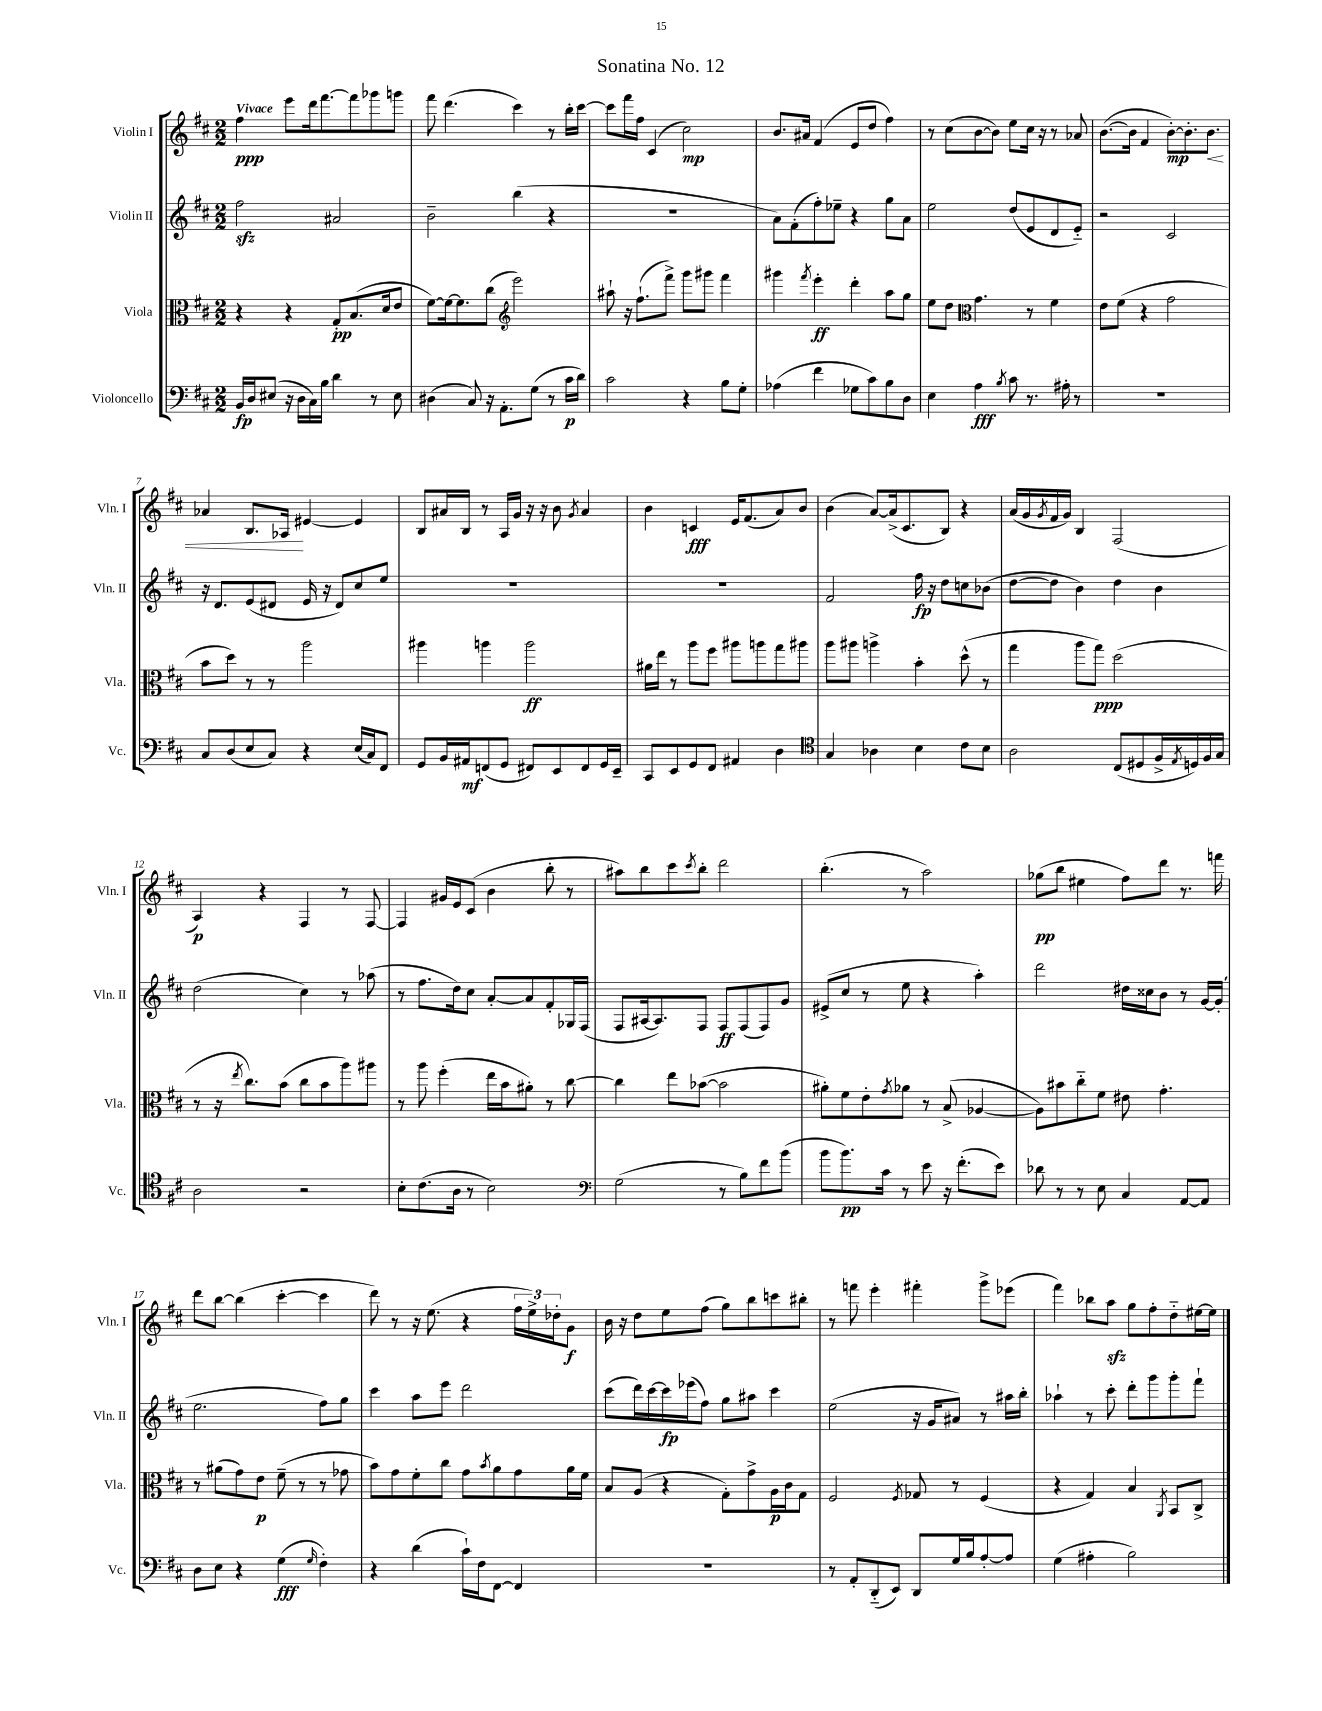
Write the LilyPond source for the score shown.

\header { title = "Sonatina No. 12" }
<<
\new StaffGroup <<
\new Staff = "s0" \with { instrumentName = "Violin I" shortInstrumentName = "Vln. I" } {
    \clef treble \key d \major \numericTimeSignature \time 2/2 \tempo "Vivace"
    fis''4\ppp e'''8 d'''16 fis'''8.~ fis'''8 ges'''8 g'''8 |
    fis'''8 d'''4.( cis'''4) r8 b''16-. cis'''16~ |
    cis'''8 fis'''16 fis''16 cis'4( cis''2\mp) |
    b'8. ais'16 fis'4( e'8 d''8 fis''4) |
    r8 cis''8( b'8~ b'8) e''8 cis''16 r16 r8 aes'8 |
    b'8.~( b'16 fis'4 b'8~-.\mp) b'8.-. b'8.\< |
    aes'4 b8. aes16\! eis'4~ eis'4 |
    b8 ais'16 b16 r8 a16 g'16 r16 r16 b'8 \acciaccatura { g'8 } ais'4 |
    b'4 c'4\fff e'16 fis'8.( a'8) b'8 |
    b'4( a'8~) a'16->( cis'8. b8) r4 |
    a'16( g'16 \acciaccatura { g'8 } fis'16 g'16) b4 fis2( |
    a4\p) r4 fis4 r8 fis8~ |
    fis4 gis'16 e'16 cis'8( b'4 b''8-. r8 |
    ais''8) b''8 cis'''8 \acciaccatura { cis'''8 } b''8-. d'''2 |
    b''4.-.( r8 a''2) |
    ges''8\pp( b''8 eis''4 fis''8) d'''8 r8. f'''16 |
    d'''8 b''8~ b''4( cis'''4~-. cis'''4 |
    d'''8) r8 r16 e''8.( r4 \tuplet 3/2 { fis''16 e''16->) des''16-. } g'8\f |
    b'16 r16 d''8 e''8 fis''8( g''8) b''8 c'''8 bis''8-. |
    r8 f'''8 e'''4-. fis'''4-. g'''8-> ees'''8( |
    fis'''4) bes''8 a''8\sfz g''8 fis''8-. d''8-_ eis''16~ eis''16 \bar "|." |
}
\new Staff = "s1" \with { instrumentName = "Violin II" shortInstrumentName = "Vln. II" } {
    \clef treble \key d \major \numericTimeSignature \time 2/2
    fis''2\sfz ais'2 |
    b'2-- b''4( r4 |
    R1 |
    a'8) fis'8-.( fis''8-.) ees''8-- r4 g''8 a'8 |
    e''2 d''8( e'8 d'8 e'8-_) |
    r2 cis'2 |
    r16 d'8. e'8( dis'8 e'16 r16 dis'8) cis''8 e''8 |
    R1 |
    R1 |
    fis'2 fis''16\fp r16 d''8 c''8 bes'8( |
    d''8~ d''8 b'4) d''4 b'4 |
    d''2( cis''4) r8 aes''8( |
    r8 fis''8. d''16) cis''8 a'8~-. a'8 fis'8-. ges16 fis16( |
    fis8 ais16~ ais8.) fis8 fis8\ff fis8( fis8) g'8 |
    eis'8->( cis''8 r8 e''8 r4 a''4-.) |
    d'''2 dis''16 cisis''16 b'8 r8 g'16~ g'16-.( |
    e''2. fis''8) g''8 |
    cis'''4 a''8 e'''8 d'''2 |
    cis'''8( d'''16) cis'''16~ cis'''16\fp ees'''16( fis''8) g''8 ais''8 cis'''4 |
    e''2( r16 g'16 ais'8) r8 ais''16 b''16-. |
    aes''4-! r8 cis'''8-. d'''8-. g'''8 g'''8-. fis'''8-! \bar "|." |
}
\new Staff = "s2" \with { instrumentName = "Viola" shortInstrumentName = "Vla." } {
    \clef alto \key d \major \numericTimeSignature \time 2/2
    r4 r4 g8-.\pp b8.( d'16 e'8 |
    fis'8~) fis'16~ fis'8. cis''8( \clef treble e'''2) |
    ais''8-! r16 fis''8.-!( fis'''8->) g'''8 gis'''8 fis'''4 |
    gis'''4 \acciaccatura { fis'''8 } e'''4-.\ff d'''4-. a''8 g''8 |
    e''8 d''8 \clef alto g'4. r8 fis'4 |
    e'8 fis'8( r4 g'2 |
    b'8 d''8) r8 r8 a''2 |
    ais''4 a''4 a''2\ff |
    ais'16 e''16 r8 a''8 fis''8 ais''8 a''8 g''8 ais''8 |
    a''8 ais''8 a''4-> b'4-. d''8-^( r8 |
    g''4 a''8 g''8\ppp) d''2( |
    r8 r16 \acciaccatura { e''8 } cis''8.) b'8( cis''8 b'8 a''8) ais''8 |
    r8 a''8 fis''4-.( e''16 b'16 ais'8-.) r8 cis''8~ |
    cis''4 e''8 bes'8~( bes'2 |
    ais'8-.) fis'8 e'8-. \acciaccatura { g'8 } aes'8 r8 b8->( aes4~ |
    aes8) bis'8 cis''8-_ fis'8 eis'8 g'4.-. |
    r8 ais'8( g'8) e'8\p fis'8--( r8 r8 ges'8 |
    b'8) g'8 fis'8-. cis''8 g'8 \acciaccatura { b'8 } a'8 g'8 a'16 fis'16 |
    b8 a8( r4 g8-.) g'8-> a16\p cis'16 g8 |
    fis2 \acciaccatura { fis8 } ges8 r8 fis4( |
    r4 g4) b4 \acciaccatura { a,8 } b,8 cis8-> \bar "|." |
}
\new Staff = "s3" \with { instrumentName = "Violoncello" shortInstrumentName = "Vc." } {
    \clef bass \key d \major \numericTimeSignature \time 2/2
    b,16\fp d16 eis8( r16 d16 cis16) b16 d'4 r8 eis8 |
    dis4( cis8) r16 a,8.-. g8( r8 cis'16\p d'16) |
    cis'2 r4 b8 g8-. |
    aes4( fis'4 ges8 cis'8) b8 d8 |
    e4 a4\fff \acciaccatura { b8 } cis'8 r8. ais16-. r8 |
    R1 |
    cis8 d8( e8 cis8) r4 e16( cis16) fis,8 |
    g,8 b,16 ais,16\mf f,8( g,8 fis,8) e,8 fis,8 g,16 e,16-- |
    cis,8 e,8 g,8 fis,8 ais,4 d4 |
    \clef tenor g4 aes4 b4 cis'8 b8 |
    a2 cis8( dis8 fis16-> \acciaccatura { e8 } d16) fis16 g16 |
    a2 r2 |
    b8-. cis'8.( a16 r8 b2) |
    \clef bass g2( r8 b8) fis'8 b'8( |
    b'8 b'8.\pp) cis'16 r8 e'8 r16 fis'8.-.( e'8) |
    des'8 r8 r8 e8 cis4 a,8~ a,8 |
    d8 e8 r4 g4\fff( \grace { g16 } fis4-.) |
    r4 d'4( cis'16-!) fis16 fis,8~ fis,4 |
    R1 |
    r8 a,8-. d,8-_( e,8) d,8 g16 b16 a8~-. a8 |
    g4( ais4-. b2) \bar "|." |
}
>>
>>
